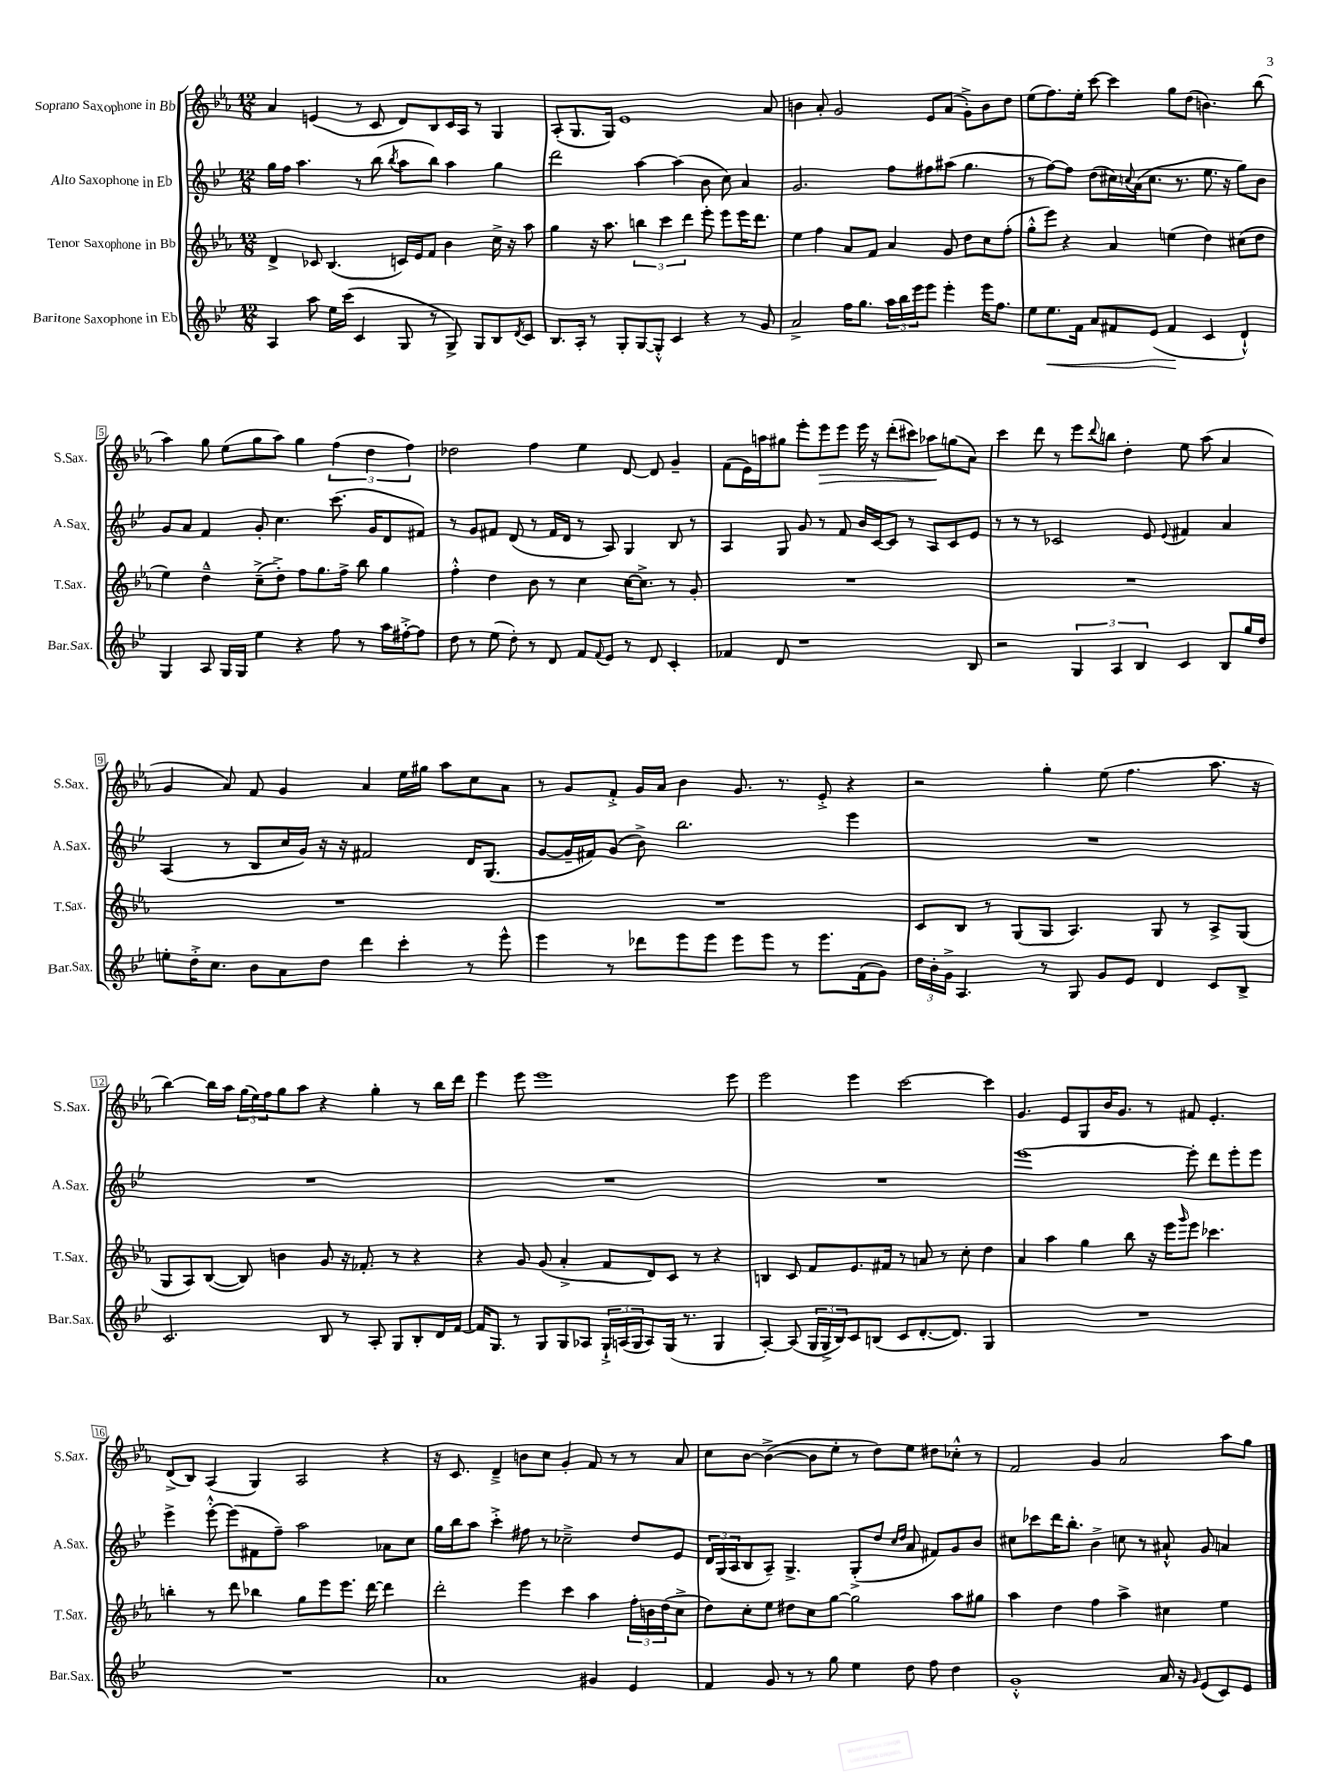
<<
\new StaffGroup <<
\new Staff = "s0" \with { instrumentName = "Soprano Saxophone in Bb" shortInstrumentName = "S.Sax." } {
    \clef treble \key ees \major \numericTimeSignature \time 12/8
    aes'4 e'4( r8 c'8 d'8) bes8 c'16 aes16 r8 g4 |
    aes8-.( g8. g16) ees'1 aes'8 |
    b'4 aes'8-. g'2 ees'8 aes'8( g'8-.->) b'8 d''8 |
    ees''8( f''8.) ees''16-. c'''8~ c'''4 g''8 d''8( b'4.) bes''8( |
    aes''4) g''8 ees''8( g''8 aes''8) g''4 \tuplet 3/2 { f''4( d''4 f''4) } |
    des''2 f''4 ees''4 d'8~ d'8 g'4-- |
    f'8( ees'16) a''16 gis''8 ees'''8-. ees'''8\> ees'''8 ees'''16 r16 d'''8-.( cis'''8) aes''8\! g''8( aes'8) |
    c'''4 d'''8 r8 ees'''8 \appoggiatura { d'''8 } b''8 d''4-. ees''8 aes''8( aes'4 |
    g'4 aes'8) f'8 g'4 aes'4 ees''16 gis''16 aes''8 c''8 aes'8 |
    r8 g'8 f'8-.-> g'16 aes'16 bes'4 g'8. r8. ees'8-.-> r4 |
    r2 g''4-. ees''8( f''4. aes''8. r16 |
    bes''4~) bes''16 aes''16 \tuplet 3/2 { g''16( ees''16) f''16 } g''8 aes''8 r4 g''4-. r8 bes''16 d'''16 |
    ees'''4 ees'''8 ees'''1 ees'''8 |
    ees'''2 ees'''4 c'''2~ c'''4 |
    g'4. ees'8 g8 bes'16 g'8. r8 fis'8 ees'4.-. |
    d'8->( bes8) aes4( g4) aes2 r4 |
    r16 c'8. d'4---> b'8 c''8 g'4-. f'8 r8 r8 aes'8 |
    c''8 bes'8~ bes'4~->( bes'8 ees''8-. r8 d''8) ees''8 dis''8 ces''8-.-^ r8 |
    f'2 g'4 aes'2 aes''8 g''8 \bar "|." |
}
\new Staff = "s1" \with { instrumentName = "Alto Saxophone in Eb" shortInstrumentName = "A.Sax." } {
    \clef treble \key bes \major \numericTimeSignature \time 12/8
    g''16 f''16 a''4. r8 bes''8( \acciaccatura { bes''8 } a''8 bes''8) a''4 g''4 |
    d'''2 a''4~ a''4( bes'8 c''8) a'4 |
    g'2. f''8 fis''8 ais''8( g''4. |
    r8 f''8~) f''8 d''8( cis''16) \appoggiatura { c''8 } a'16( c''8. r8. ees''8. r16 g''8) bes'8 |
    g'8 a'8 f'4 g'8-. c''4. c'''8.( g'16 d'8 fis'8) |
    r8 g'8 fis'8 d'8( r8 fis'16 d'16 r8 a8) g4 bes8 r8 |
    a4 g8 g'8 r8 f'8 bes'16 c'16~ c'8 r8 a8 c'8 ees'8 |
    r8 r8 r8 ces'2 ees'8 \appoggiatura { ees'8 } fis'4 a'4 |
    a4( r8 bes8 c''16 g'16) r16 r16 fis'2 d'16 g8.( |
    g'8~ g'16-- fis'16) g'8( bes'8->) bes''2. ees'''4 |
    R1. |
    R1. |
    R1. |
    R1. |
    ees'''1~ ees'''8-. d'''8 ees'''8-. ees'''8 |
    ees'''4-> ees'''8~-.-^ ees'''8( fis'8 f''8--) a''2 aes'8 c''8 |
    g''16 bes''16 a''8 c'''4-.-> fis''8 r8 ces''2---> d''8 ees'8 |
    \tuplet 3/2 { d'16 g16( a16 } bes8 a8--) g4.-> g8-.->( d''8 \grace { c''16 d''16 } a'8 fis'8) g'8 bes'8 |
    cis''8 ces'''8 d'''16 bes''8.-. bes'4-> c''8 r8 ais'8-!-^ g'8 a'4 \bar "|." |
}
\new Staff = "s2" \with { instrumentName = "Tenor Saxophone in Bb" shortInstrumentName = "T.Sax." } {
    \clef treble \key ees \major \numericTimeSignature \time 12/8
    d'4-> ces'8 bes4.( c'16) ees'16 f'8 bes'4 c''16-> r16 aes''8 |
    g''4 r16 aes''8. \tuplet 3/2 { b''4 c'''4 d'''4 } ees'''8-. ees'''8 ees'''16 d'''8. |
    ees''4 f''4 aes'8 f'8 aes'4 g'8 d''8 c''8 f''8-.( |
    g''8-.-^ ees'''8) r4 aes'4 e''4( d''4) cis''8( d''8 |
    ees''4) d''4---^ c''8--->( d''8-.->) f''8 g''8. f''16-> bes''8 g''4 |
    f''4-.-^ d''4 bes'8 r8 c''4 c''16~ c''8.-> r8 g'8-. |
    R1. |
    R1. |
    R1. |
    R1. |
    c'8 bes8 r8 g8( g8 aes4.) g8 r8 aes8-> g8( |
    g8 aes8) bes8~( bes8) b'4 g'8 r16 fes'8.-. r8 r4 |
    r4 g'8 g'8( aes'4-.-> f'8 d'8) c'8 r8 r4 |
    b4 c'8 f'8 ees'8. fis'16 r8 a'8 r8 c''8-. d''4 |
    aes'4 aes''4 g''4 bes''8 r16 ees'''16 \grace { g'''16 } ees'''8 ces'''4. |
    b''4-. r8 d'''8 bes''4 g''8 ees'''8 ees'''8. d'''16~ d'''4 |
    d'''2-. ees'''4 c'''4 aes''4 \tuplet 3/2 { f''16-. b'16 d''16( } c''8-> |
    d''8) c''8-. ees''8 dis''8 c''8 g''8~ g''2 aes''8 gis''8 |
    aes''4 d''4 f''4 aes''4-> cis''4 ees''4 \bar "|." |
}
\new Staff = "s3" \with { instrumentName = "Baritone Saxophone in Eb" shortInstrumentName = "Bar.Sax." } {
    \clef treble \key bes \major \numericTimeSignature \time 12/8
    a4 a''8 ees''16 c'''16( c'4 g8 r8 g8->) g8 bes8 \acciaccatura { d'8 } c'8 |
    bes8. a16-. r8 g8-. g8~ g8-.-^ c'4 r4 r8 g'8 |
    a'2-> f''16 g''8. \tuplet 3/2 { a''16 bes''16 ees'''16 } ees'''8 ees'''4-. ees'''16 f''8. |
    ees''8 ees''8.\< f'16 a'8 fis'8 ees'8( fis'4\! c'4 d'4-!-^) |
    g4 a8 g16 g16 ees''4 r4 f''8 r8 a''16 fis''16~-.-> fis''8 |
    d''8 r8 ees''8( d''8-.) r8 d'8 f'8 \appoggiatura { f'8 } ees'8 r8 d'8 c'4-. |
    fes'4 d'8 r1 bes8 |
    r2 \tuplet 3/2 { g4 a4 bes4 } c'4 bes8 g''16 d''16 |
    e''8-. d''16-.-> c''8. bes'8 a'8 d''8 d'''4 c'''4-. r8 ees'''8-^ |
    ees'''4 r8 des'''8 ees'''8 ees'''8 ees'''8 ees'''8 r8 ees'''8. f'16( g'8) |
    \tuplet 3/2 { d''16 bes'16-. g'16-> } a4. r8 g8 g'8 ees'8 d'4 c'8 bes8-> |
    c'2. bes8 r8 a8-. g8 bes8-. d'16 f'16~ |
    f'16 g8. r8 g8 g8 aes8 \tuplet 3/2 { g16-!-> a16( g16 } a8) g16( r8. g4 |
    a4~-.) a8( \tuplet 3/2 { g16 g16-> bes16) } c'8 b8( c'8 d'8.~-. d'8.) g4 |
    R1. |
    R1. |
    a'1 gis'4 ees'4 |
    f'4 g'8 r8 r8 g''8 ees''4 d''8 f''8 d''4 |
    g'1-.-^ a'16 r16 \grace { g'16 } ees'8( c'8) ees'8 \bar "|." |
}
>>
>>
\layout { \context { \Score \override BarNumber.stencil = #(make-stencil-boxer 0.1 0.3 ly:text-interface::print) } }
